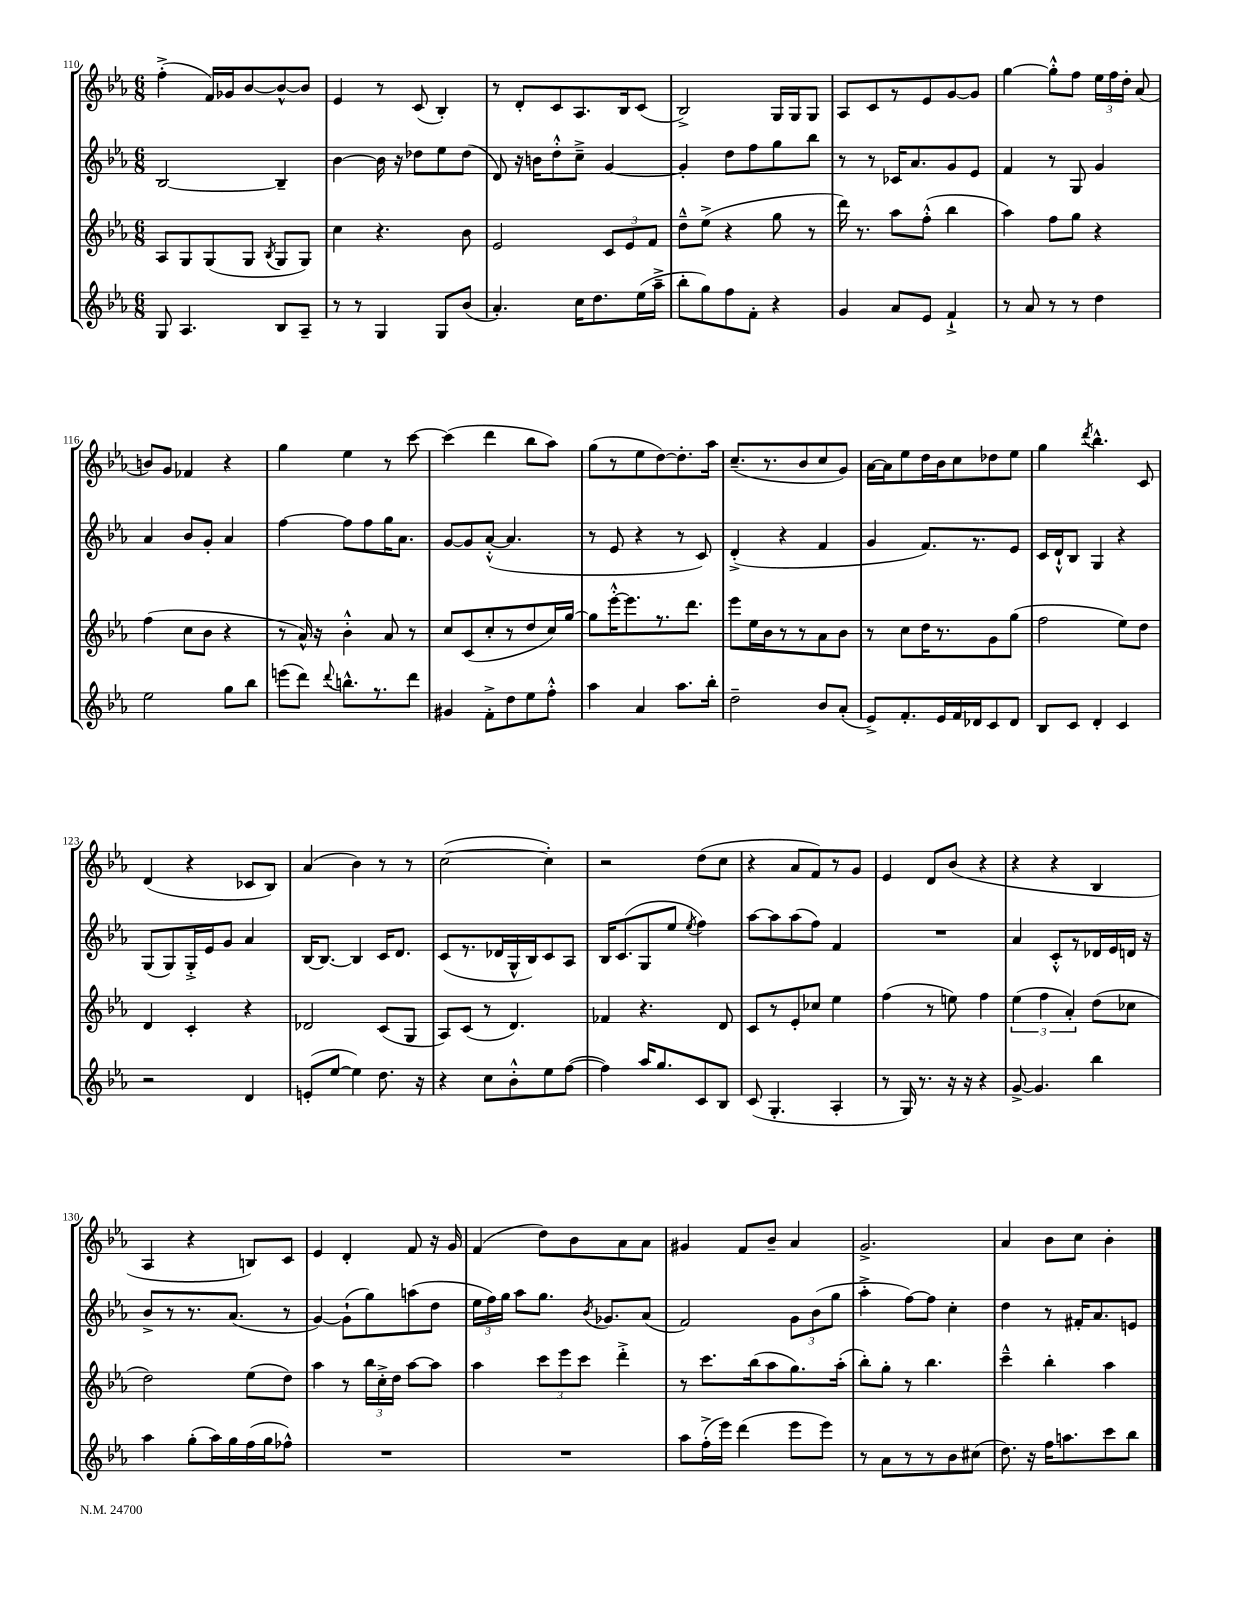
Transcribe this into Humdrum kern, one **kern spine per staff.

**kern	**kern	**kern	**kern
*staff4	*staff3	*staff2	*staff1
*clefG2	*clefG2	*clefG2	*clefG2
*k[b-e-a-]	*k[b-e-a-]	*k[b-e-a-]	*k[b-e-a-]
*M6/8	*M6/8	*M6/8	*M6/8
8G/	8A-/L	[2B-/	(4ff'^\
4.A-/	8G/	.	.
.	(8G/	.	16f/LL)
.	.	.	16g-/J
.	8G/J	.	[8b-/
.	8qB-/	.	.
8B-/L	8G/L	4B-~/]	8b-^^/_
8A-~/J	8G/J)	.	8b-/]J
=	=	=	=
8r	4cc\	[4b-\	4e-/
8r	.	.	.
4G/	4.r	16b-\]	8r
.	.	16r	.
.	.	8dd-\L	(8c/
8G/L	.	8ee-\	4B-'/)
(8b-/J	8b-\	(8dd-\J	.
=	=	=	=
4.a-'/)	2e-/	8d/)	8r
.	.	16r	8d'/L
.	.	16b\LK	.
.	.	8dd'^^\	8c/
16cc\LK	.	8cc~^\J	8.A-/
8.dd\	.	.	.
.	12c/L	[4g/	.
.	.	.	16B-/k
.	12e-/	.	.
(16ee-\L	.	.	(8c/J
.	12f/J	.	.
16aa-~^\JJ	.	.	.
=	=	=	=
8bb-'\L	8dd~^^\L	4g'/]	2B-^/)
8gg\)	(8ee-^\J	.	.
8ff\	4r	8dd\L	.
8f'\J	.	8ff\	.
4r	8gg\	8gg\	16G/LL
.	.	.	16G/J
.	8r	8bb-\J	8G/J
=	=	=	=
4g/	16ddd\)	8r	8A-/L
.	8.r	.	.
.	.	8r	8c/
8a-/L	8aa-\L	16c-/LK	8r
.	.	8.a-/	.
8e-/J	(8ff'^^\J	.	8e-/
4f`^/	4bb-\	8g/	[8g/
.	.	8e-/J	8g/]J
=	=	=	=
8r	4aa-\)	4f/	[4gg\
8a-/	.	.	.
8r	8ff\L	8r	8gg'^^\]L
8r	8gg\J	8G/	8ff\J
4dd\	4r	4g/	24ee-\LL
.	.	.	24ff\
.	.	.	24dd'\JJ
.	.	.	(8a-/
=	=	=	=
2ee-\	(4ff\	4a-/	8b/L)
.	.	.	8g/J
.	8cc\L	8b-/L	4f-/
.	8b-\J	8g'/J	.
8gg\L	4r	4a-/	4r
8bb-\J	.	.	.
=	=	=	=
(8eee\L	8r	[4ff\	4gg\
8ddd\J)	16a-^^/)	.	.
.	16r	.	.
8qqddd/	.	.	.
8.bb^^\L	4b-'^^\	8ff\]L	4ee-\
.	.	8ff\	.
8.r	.	.	.
.	8a-/	16gg\K	8r
.	.	8.a-\J	.
8ddd\J	8r	.	[8ccc\
=	=	=	=
4g#/	8cc/L	[8g/L	(4ccc\]
.	(8c/	8g/]	.
8f'^\L	8cc'/	([8a-'^^/J	4ddd\
8dd\	8r	4.a-/]	.
8ee-\	8dd/	.	8bb-\L
8ff'^^\J	16cc/L)	.	8aa-\J)
.	[16gg/JJ	.	.
=	=	=	=
4aa-\	8gg\]L	8r	(8gg\L
.	[16eee-'^^\K	8e-/	8r
.	8.eee-\]	.	.
4a-/	.	4r	8ee-\
.	8.r	.	[8dd\)
8.aa-\L	.	8r	8.dd'\]
.	8.ddd\J	.	.
.	.	8c/)	.
16bb-'\Jk	.	.	16aa-\Jk
=	=	=	=
2dd~\	8eee-\L	(4d'^/	(8.cc~/L
.	16ee-\L	.	.
.	16b-\J	.	8.r
.	8r	4r	.
.	8r	.	8b-/
8b-/L	8a-\	4f/	8cc/
(8a-'/J	8b-\J	.	8g/J)
=	=	=	=
8e-^/L)	8r	4g/	[16a-\LL
.	.	.	16a-\]J
8.f'/	8cc\L	.	8ee-\
.	16dd\K	8.f/L)	16dd\L
16e-/L	8.r	.	16b-\J
16f/	.	.	8cc\
16d-/J	.	8.r	.
8c/	8g\	.	8dd-\
8d-/J	(8gg\J	8e-/J	8ee-\J
=	=	=	=
8B-/L	2ff\	16c/LL	4gg\
.	.	16d`^^/J	.
8c/J	.	8B-/J	.
.	.	.	8qddd/
4d'/	.	4G/	4.bb-^^\
4c/	8ee-\L)	4r	.
.	8dd\J	.	8c/
=	=	=	=
2r	4d/	(8G/L	(4d/
.	.	8G/)	.
.	4c'/	16G'^/L	4r
.	.	16e-/J	.
.	.	8g/J	.
4d/	4r	4a-/	8c-/L
.	.	.	8B-/J)
=	=	=	=
(8e'/L	2d-/	[16B-/LK	(4a-/
.	.	8.B-/_J	.
[8ee-/J	.	.	.
4ee-\])	.	4B-/]	4b-\)
8.dd\	(8c/L	16c/LK	8r
.	.	8.d/J	.
.	8G/J	.	8r
16r	.	.	.
=	=	=	=
4r	8A-/L)	(8c/L	([2cc\
.	(8c/J	8.r	.
8cc\L	8r	.	.
.	.	16d-/L	.
8b-'^^\	4.d/)	16G^^/	.
.	.	16B-/J)	.
8ee-\	.	8c/	4cc'\])
([8ff\J	.	8A-/J	.
=	=	=	=
4ff\])	4f-/	16B-/LK	2r
.	.	(8.c/	.
16aa-/LK	4.r	8G/	.
8.gg/	.	.	.
.	.	8ee-/J	.
.	.	8qee-/	.
8c/	.	4ff\)	(8dd\L
8B-/J	8d/	.	8cc\J
=	=	=	=
(8c/	8c/L	[8aa-\L	4r
4.G'/	8r	8aa-\]	.
.	8e-'/	(8aa-\	8a-/L
.	8cc-/J	8ff\J)	8f/)
4A-'/	4ee-\	4f/	8r
.	.	.	8g/J
=	=	=	=
8r	(4ff\	2.r	4e-/
16G/)	.	.	.
8.r	.	.	.
.	8r	.	8d/L
16r	8ee\)	.	(8b-/J
16r	.	.	.
4r	4ff\	.	4r
=	=	=	=
[8g^/	(6ee-\	4a-/	4r
4.g/]	.	.	.
.	6ff\	.	.
.	.	8c'^^/L	4r
.	6a-'/)	.	.
.	.	8r	.
4bb-\	(8dd\L	16d-/L	4B-/
.	.	16e-/	.
.	8cc-\J	16d/JJ	.
.	.	16r	.
=	=	=	=
4aa-\	2dd\)	8b-^/L	4A-/
.	.	8r	.
(8gg'\L	.	8.r	4r
16aa-\L)	.	.	.
16gg\	.	(8.a-/J	.
(16ff\	(8ee-\L	.	8B/L)
16gg\J	.	.	.
8ff-^^\J)	8dd\J)	8r	8c/J
=	=	=	=
2.r	4aa-\	[4g/)	4e-/
.	8r	(8g`\]L	4d'/
.	24bb-\LL	8gg\)	.
.	24cc'^\	.	.
.	24dd\JJ	.	.
.	[8aa-\L	(8aa\	8f/
.	8aa-\]J	8dd\J	16r
.	.	.	16g/
=	=	=	=
2.r	4aa-\	24ee-\LL	(4f/
.	.	24ff\)	.
.	.	24gg\JJ	.
.	.	8aa-\L	.
.	12ccc\L	8.gg\J	8dd\L)
.	12eee-\	.	.
.	.	.	8b-\
.	12ccc\J	.	.
.	.	8qb-/	.
.	.	8.g-/L	.
.	4ddd'^\	.	8a-\
.	.	(8a-/J	8a-\J
=	=	=	=
8aa-\L	8r	2f/)	4g#/
(16ff'^\L	8.ccc\L	.	.
16eee-\JJ)	.	.	.
(4ddd\	.	.	8f/L
.	(16bb-\k	.	.
.	8aa-\	.	8b-~/J
8eee-\L	8.gg\)	12g\L	4a-/
.	.	(12b-\	.
8eee-\J)	.	.	.
.	.	12gg\J	.
.	(16aa-'\Jk	.	.
=	=	=	=
8r	8bb-'\L)	4aa-'^\	2.g^/
8a-\L	8gg'\J	.	.
8r	8r	[8ff\L)	.
8r	4.bb-\	8ff\]J	.
8b-\	.	4cc'\	.
(8cc#\J	.	.	.
=	=	=	=
8.dd\)	4ccc~^^\	4dd\	4a-/
16r	.	.	.
16ff\LK	4bb-'\	8r	8b-\L
8.aa\	.	.	.
.	.	16f#'/LK	8cc\J
.	.	8.a-/	.
8ccc\	4aa-\	.	4b-'\
8bb-\J	.	8e/J	.
==	==	==	==
*-	*-	*-	*-
